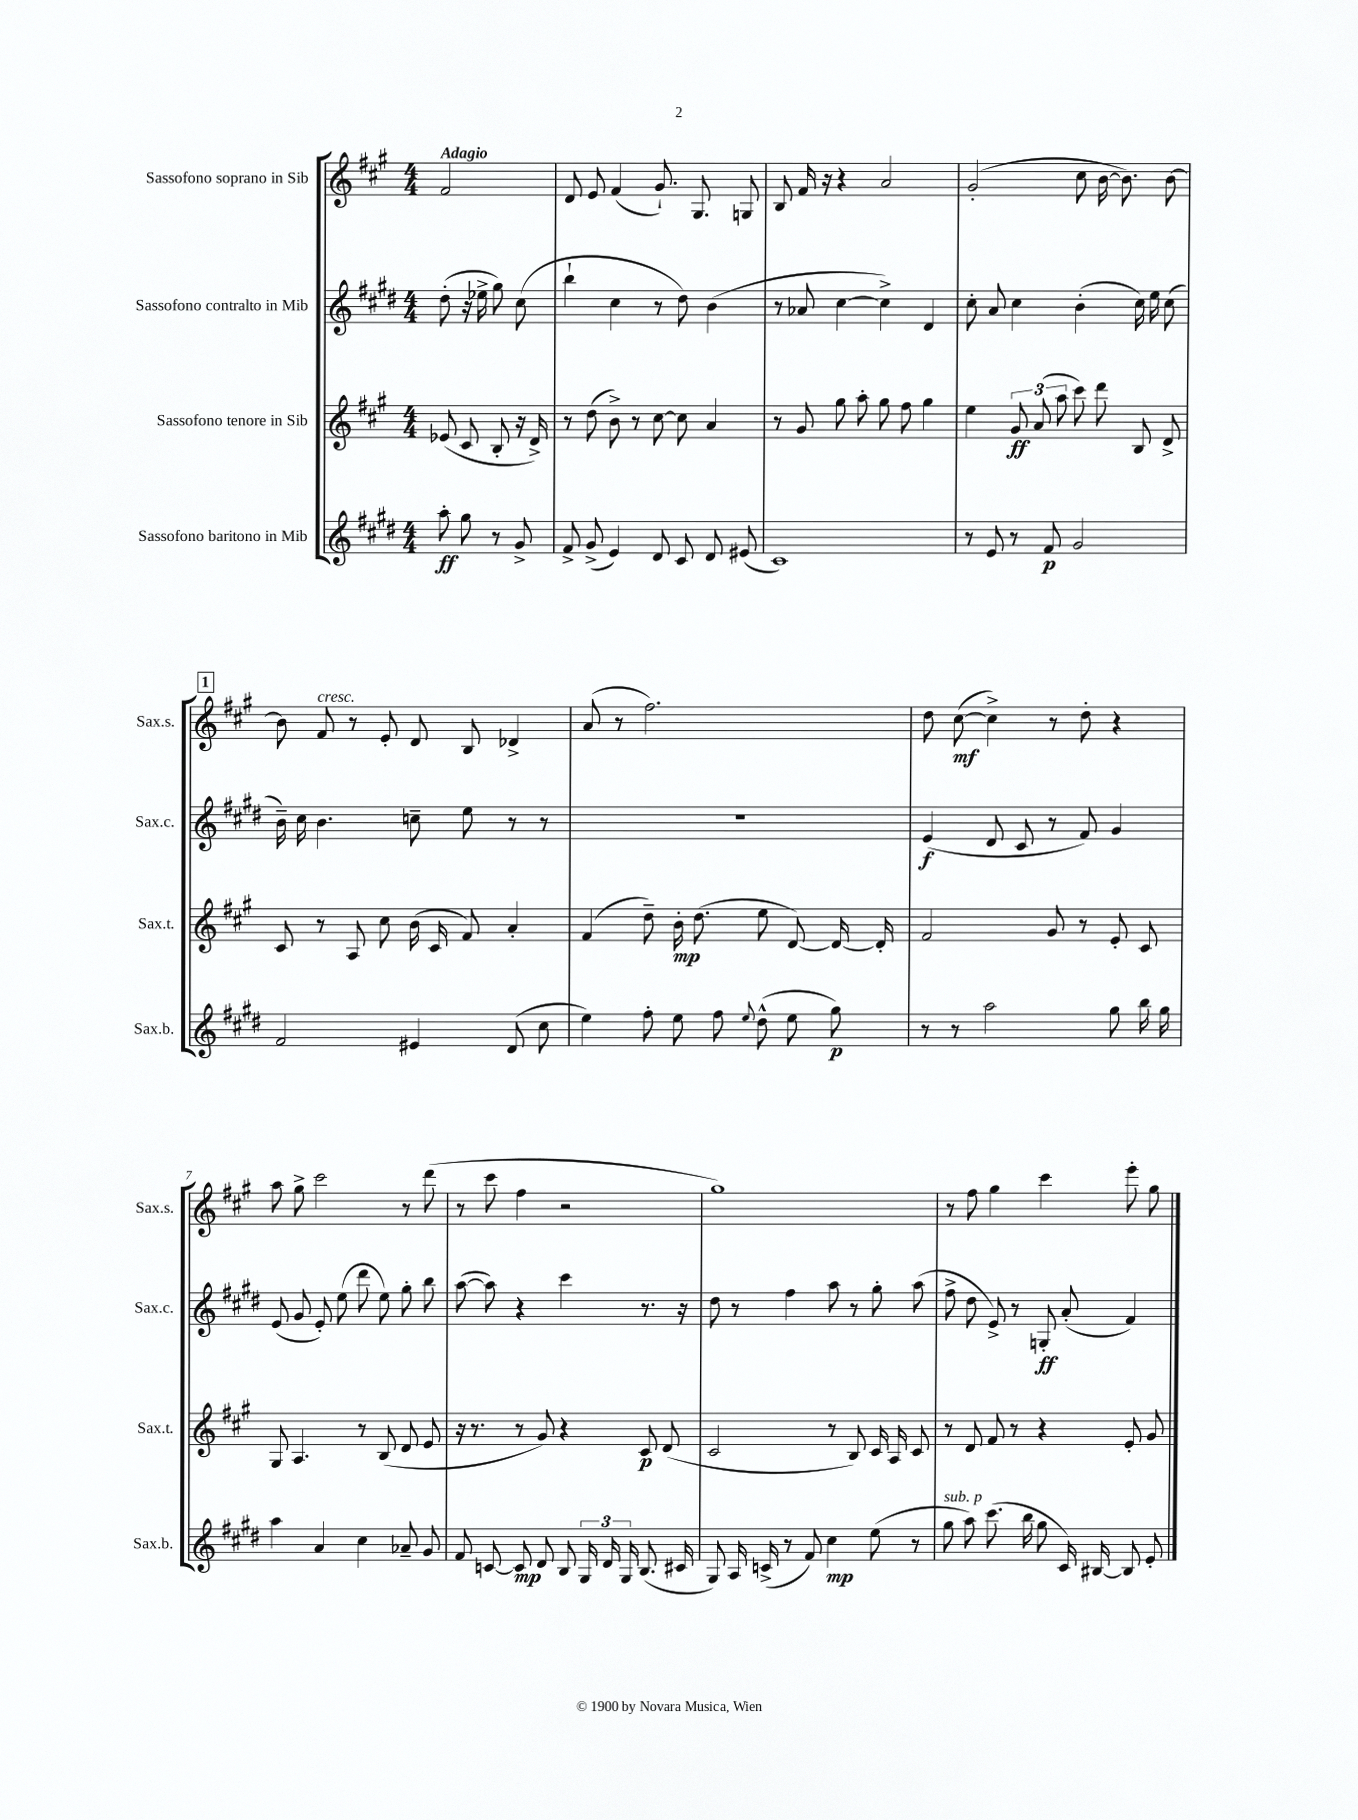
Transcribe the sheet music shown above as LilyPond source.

<<
\new StaffGroup <<
\new Staff = "s0" \with { instrumentName = "Sassofono soprano in Sib" shortInstrumentName = "Sax.s." } {
    \clef treble \key a \major \numericTimeSignature \time 4/4 \partial 2 \tempo "Adagio"
    \autoBeamOff fis'2 |
    d'8 e'8 fis'4( gis'8.-!) gis8. g8 |
    b8 fis'16 r16 r4 a'2 |
    gis'2-.( cis''8 b'16~ b'8.) b'8~ |
    \mark \markup { \box "1" } b'8 fis'8^\markup { \italic "cresc." } r8 e'8-. d'8 b8 des'4-> |
    a'8( r8 fis''2.) |
    d''8 cis''8~\mf( cis''4->) r8 d''8-. r4 |
    a''8 gis''8-> cis'''2 r8 d'''8( |
    r8 cis'''8 fis''4 r2 |
    gis''1) |
    r8 fis''8 gis''4 cis'''4 e'''8-. gis''8 \bar "|." |
}
\new Staff = "s1" \with { instrumentName = "Sassofono contralto in Mib" shortInstrumentName = "Sax.c." } {
    \clef treble \key e \major \numericTimeSignature \time 4/4 \partial 2
    \autoBeamOff dis''8-.( r16 ees''16-> gis''8) cis''8( |
    b''4-! cis''4 r8 dis''8) b'4( |
    r8 aes'8 cis''4~ cis''4->) dis'4 |
    cis''8-. a'8 cis''4 b'4-.( cis''16) e''16 cis''8( |
    \mark \markup { \box "1" } b'16--) cis''16 b'4. c''8-- e''8 r8 r8 |
    r1 |
    e'4\f( dis'8 cis'8 r8 fis'8) gis'4 |
    e'8( gis'8 e'8-.) e''8( dis'''8 e''8) gis''8-. b''8 |
    a''8~( a''8) r4 cis'''4 r8. r16 |
    dis''8 r8 fis''4 a''8 r8 gis''8-. a''8( |
    fis''8-> dis''8 e'8->) r8 g8-.\ff a'8-.( fis'4) \bar "|." |
}
\new Staff = "s2" \with { instrumentName = "Sassofono tenore in Sib" shortInstrumentName = "Sax.t." } {
    \clef treble \key a \major \numericTimeSignature \time 4/4 \partial 2
    \autoBeamOff ees'8( cis'8 b8-. r16 d'16->) |
    r8 d''8( b'8->) r8 cis''8~ cis''8 a'4 |
    r8 gis'8 gis''8 a''8-. gis''8 fis''8 gis''4 |
    e''4 \tuplet 3/2 { gis'8\ff a'8( a''8 } cis'''8) d'''8 b8 d'8-> |
    \mark \markup { \box "1" } cis'8 r8 a8 cis''8 b'16( cis'16 fis'8) a'4-. |
    fis'4( d''8--) b'16-.\mp d''8.( e''8 d'8~) d'16~ d'16-. |
    fis'2 gis'8 r8 e'8-. cis'8 |
    gis8 a4. r8 b8( d'8 e'8 |
    r16 r8. r8 gis'8) r4 cis'8\p d'8( |
    cis'2 r8 b8) cis'16 a16 cis'8 |
    r8 d'8 fis'8 r8 r4 e'8-. gis'8 \bar "|." |
}
\new Staff = "s3" \with { instrumentName = "Sassofono baritono in Mib" shortInstrumentName = "Sax.b." } {
    \clef treble \key e \major \numericTimeSignature \time 4/4 \partial 2
    \autoBeamOff a''8-.\ff gis''8 r8 gis'8-> |
    fis'8-> gis'8->( e'4) dis'8 cis'8 dis'8 eis'8( |
    cis'1) |
    r8 e'8 r8 fis'8\p gis'2 |
    \mark \markup { \box "1" } fis'2 eis'4 dis'8( cis''8 |
    e''4) fis''8-. e''8 fis''8 \appoggiatura { e''8 } dis''8-^( e''8 gis''8\p) |
    r8 r8 a''2 gis''8 b''16 gis''16 |
    a''4 a'4 cis''4 aes'8-- gis'8 |
    fis'8 c'8~ c'8\mp dis'8 b8 \tuplet 3/2 { gis16 dis'16 gis16 } b8.( cis'16 |
    gis8) a16 c'16->( r8 fis'8) cis''4\mp e''8( r8 |
    gis''8^\markup { \italic "sub. p" } a''8) cis'''8.( b''16 gis''8 cis'16) bis16~ bis8 e'8-. \bar "|." |
}
>>
>>
